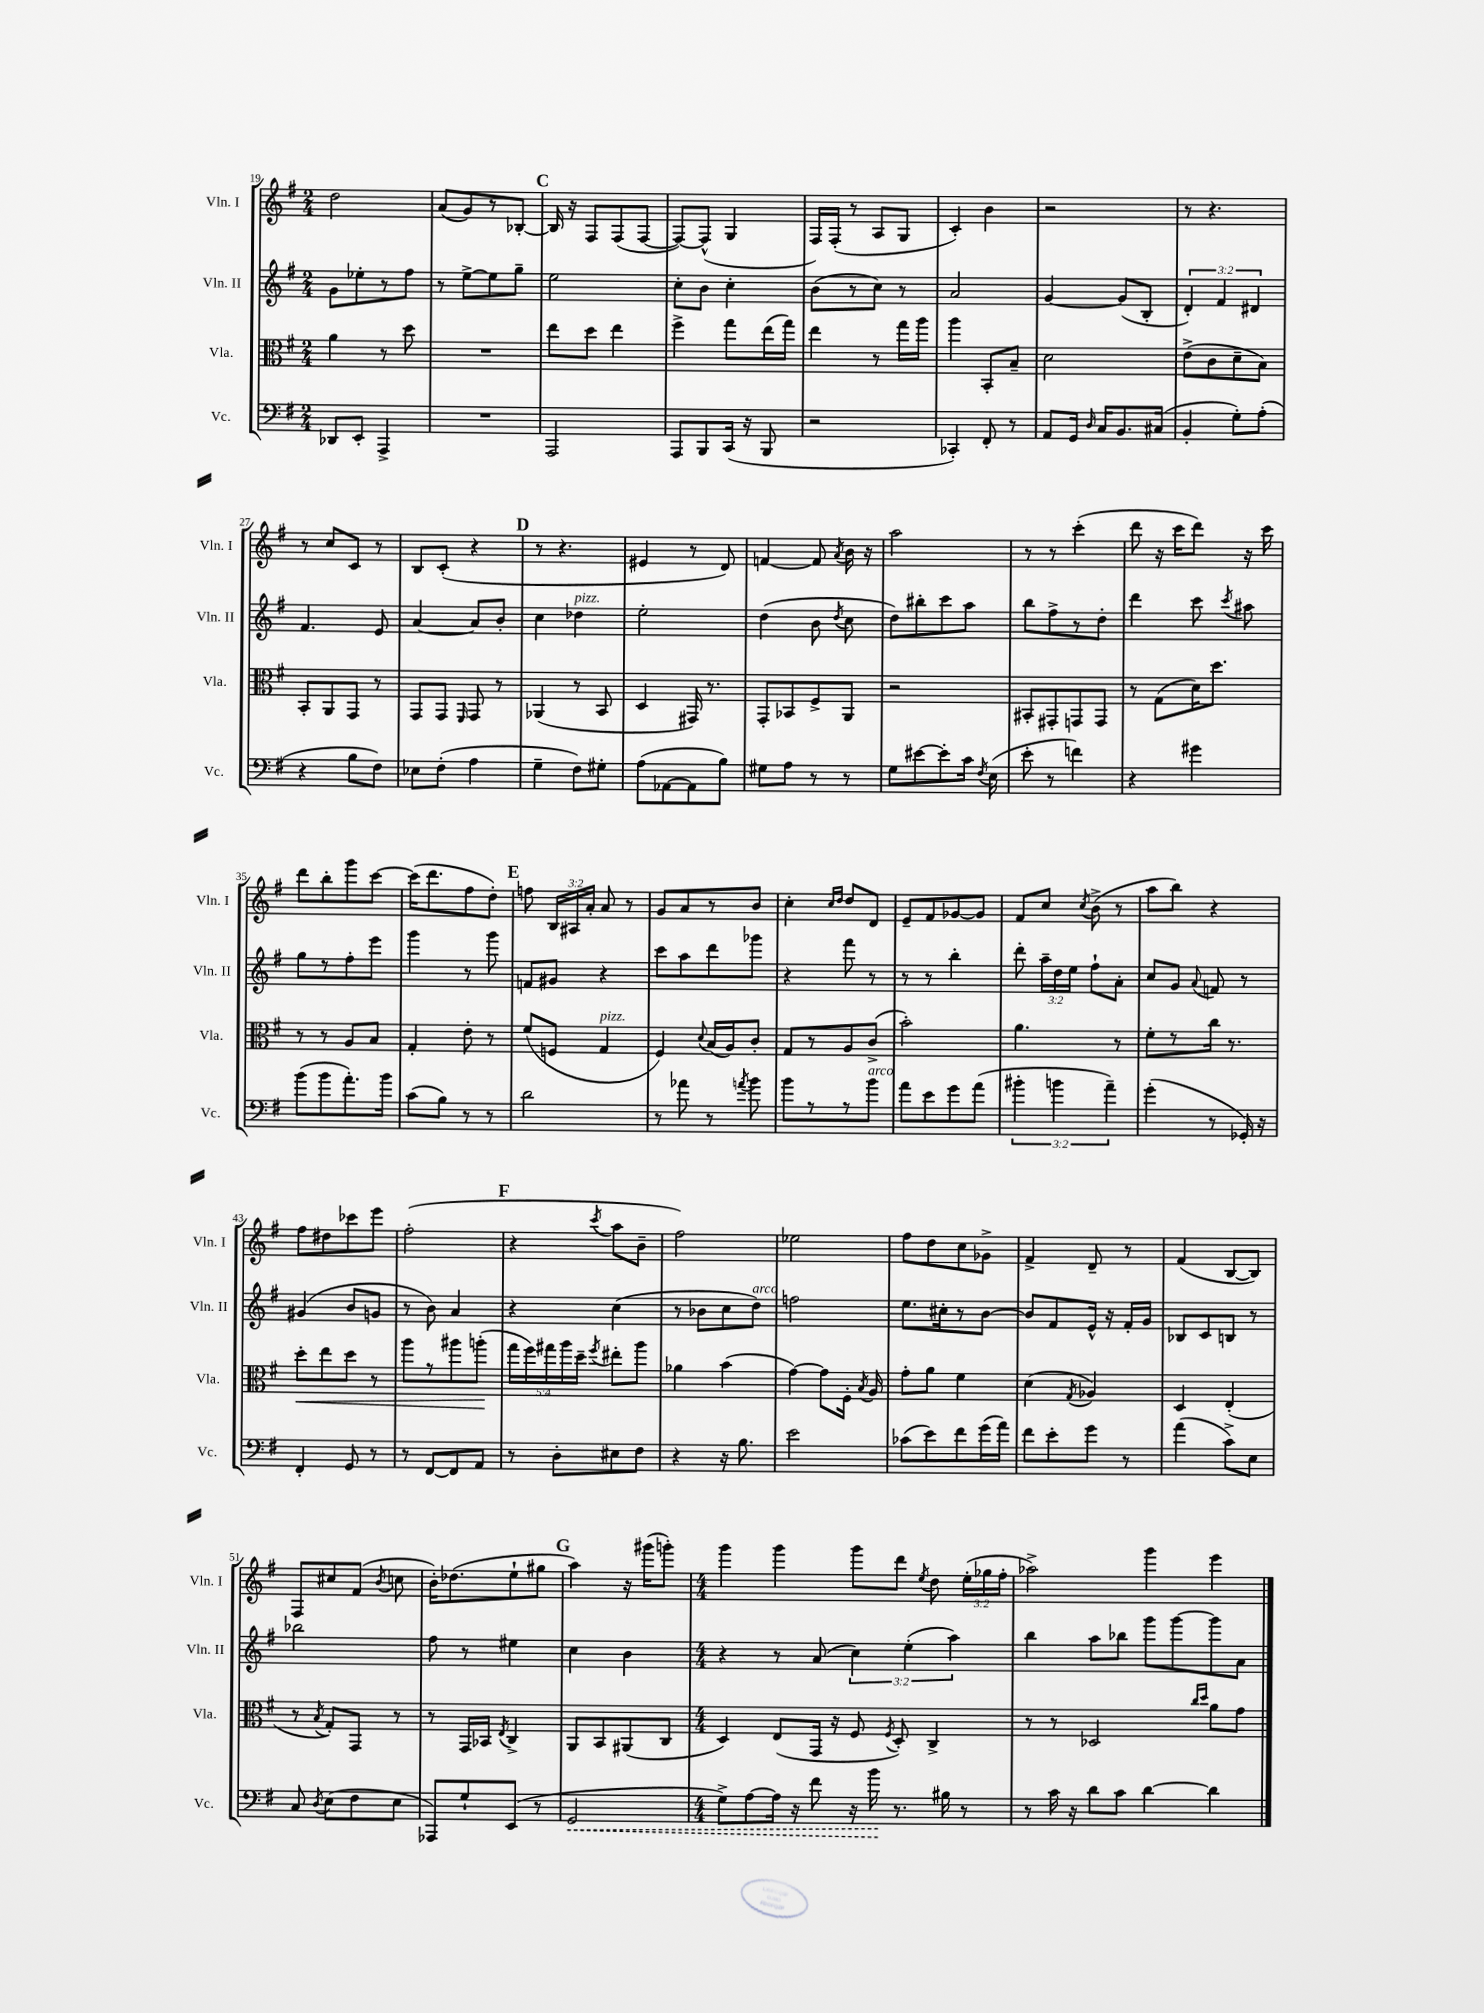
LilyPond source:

<<
\new StaffGroup <<
\new Staff = "s0" \with { instrumentName = "Vln. I" shortInstrumentName = "Vln. I" } {
    \clef treble \key g \major \numericTimeSignature \time 2/4 \override Staff.TupletNumber.text = #tuplet-number::calc-fraction-text
    \autoBeamOff d''2 |
    a'8[( g'8) r8 bes8]~-. |
    \mark \markup { \bold "C" } bes16 r16 fis8[ fis8( fis8]~ |
    fis8[~) fis8]-^( g4 |
    fis16[) fis16]-.( r8 a8[ g8] |
    c'4-.) b'4 |
    r2 |
    r8 r4. |
    r8 c''8[ c'8] r8 |
    b8[ c'8]-.( r4 |
    \mark \markup { \bold "D" } r8 r4. |
    eis'4 r8 d'8) |
    f'4~ f'8 \acciaccatura { a'8 } b'16 r16 |
    a''2 |
    r8 r8 c'''4-.( |
    d'''8 r16 c'''16[ d'''8]) r16 c'''16 |
    d'''8[ b''8-. g'''8 c'''8]~ |
    c'''16[( d'''8. fis''8 d''8]-.) |
    \mark \markup { \bold "E" } f''8 \tuplet 3/2 { b16[ ais16 a'16]-. } a'8 r8 |
    g'8[ a'8 r8 b'8] |
    c''4-. \grace { c''16[ d''16] } d''8[ d'8] |
    e'8[-- fis'8 ges'8~ ges'8] |
    fis'8[ c''8] \acciaccatura { c''8 } b'8->( r8 |
    a''8[ b''8]) r4 |
    fis''8[ dis''8 ces'''8 e'''8] |
    fis''2-.( |
    \mark \markup { \bold "F" } r4 \acciaccatura { c'''8 } a''8[ b'8]-- |
    fis''2) |
    ees''2 |
    fis''8[ d''8 c''8 ges'8]-> |
    fis'4-> d'8-- r8 |
    fis'4( b8[~ b8]) |
    fis8[ cis''8 fis'8]( \acciaccatura { b'8 } c''8 |
    b'16[-.) des''8.( e''8-! gis''8] |
    \mark \markup { \bold "G" } a''4) r16 gis'''16[( g'''8]-.) |
    \numericTimeSignature \time 4/4 g'''4 g'''4 g'''8[ d'''8] \acciaccatura { e''8 } d''8 \tuplet 3/2 { e''16[-.( ges''16 fis''16]-. } |
    aes''2->) g'''4 e'''4 \bar "|." |
}
\new Staff = "s1" \with { instrumentName = "Vln. II" shortInstrumentName = "Vln. II" } {
    \clef treble \key g \major \numericTimeSignature \time 2/4 \override Staff.TupletNumber.text = #tuplet-number::calc-fraction-text
    \autoBeamOff g'8[ ees''8-. r8 fis''8] |
    r8 e''8[~-> e''8 g''8]-- |
    \mark \markup { \bold "C" } e''2 |
    c''8[-. b'8] c''4-. |
    b'8[( r8 c''8]) r8 |
    a'2 |
    g'4~ g'8[( b8]-. |
    \tuplet 3/2 { d'4-.) fis'4 dis'4 } |
    fis'4. e'8 |
    a'4~ a'8[ b'8]-. |
    \mark \markup { \bold "D" } c''4 des''4^\markup { \italic "pizz." } |
    e''2-. |
    d''4( b'8 \acciaccatura { d''8 } c''8 |
    d''8[) bis''8-. c'''8 a''8] |
    b''8[ fis''8-> r8 d''8]-. |
    d'''4 c'''8 \acciaccatura { c'''8 } ais''8 |
    g''8[ r8 fis''8-. e'''8] |
    g'''4 r8 g'''8 |
    \mark \markup { \bold "E" } f'8[ gis'8] r4 |
    c'''8[ a''8 d'''8 ges'''8] |
    r4 fis'''8 r8 |
    r8 r8 b''4-. |
    d'''8-. \tuplet 3/2 { a''16[-- d''16 e''16] } fis''8[-! a'8]-. |
    c''8[ g'8] \appoggiatura { a'8 } f'8 r8 |
    gis'4( b'8[ g'8] |
    r8 b'8) a'4 |
    \mark \markup { \bold "F" } r4 c''4( |
    r8 bes'8[ c''8 d''8]^\markup { \italic "arco" }) |
    f''2 |
    e''8.[ cis''16-. r8 b'8]~ |
    b'8[ fis'8 e'16]-^ r16 fis'16[-. g'16] |
    bes8[ c'8 b8] r8 |
    bes''2 |
    fis''8 r8 eis''4 |
    \mark \markup { \bold "G" } c''4 b'4 |
    \numericTimeSignature \time 4/4 r4 r8 a'8( \tuplet 3/2 { c''4) e''4-.( a''4) } |
    b''4 a''8[ bes''8] g'''8[ g'''8~ g'''8 a'8] \bar "|." |
}
\new Staff = "s2" \with { instrumentName = "Vla." shortInstrumentName = "Vla." } {
    \clef alto \key g \major \numericTimeSignature \time 2/4 \override Staff.TupletNumber.text = #tuplet-number::calc-fraction-text
    \autoBeamOff a'4 r8 d''8 |
    R2 |
    \mark \markup { \bold "C" } e''8[ d''8] e''4 |
    fis''4-> g''8[ e''16( g''16]) |
    e''4 r8 g''16[ a''16] |
    a''4 b,8[-. b8]-- |
    d'2 |
    e'8[->( c'8 d'8-- b8]) |
    b,8[-. a,8 g,8] r8 |
    g,8[ g,8] \grace { fis,16 } g,8 r8 |
    \mark \markup { \bold "D" } aes,4( r8 b,8 |
    d4 gis,16) r8. |
    g,8[-. bes,8 fis8-> a,8] |
    r2 |
    bis,8[-. gis,8-. g,8 g,8] |
    r8 g8[( d'16) d''8.] |
    r8 r8 a8[ b8] |
    g4-. e'8-. r8 |
    \mark \markup { \bold "E" } fis'8[( f8] g4^\markup { \italic "pizz." } |
    fis4) \appoggiatura { d'8 } b16[( a16) c'8]-. |
    g8[ r8 a8 c'8]->( |
    b'2-.) |
    a'4. r8 |
    fis'8[-. r8 c''16] r8. |
    d''8[-.\< e''8 d''8] r8 |
    a''8[ r8 ais''8 a''8]-.\!( |
    \mark \markup { \bold "F" } \tuplet 5/4 { g''16[ fis''16) gis''16 a''16 d''16]-- } \acciaccatura { fis''8 } eis''8[-. a''8] |
    aes'4 b'4( |
    g'4~) g'8[ fis16]-. \acciaccatura { b8 } a16 |
    g'8[-. a'8] fis'4 |
    d'4( \acciaccatura { g8 } aes4) |
    d4 e4-.( |
    r8 \acciaccatura { b8 } g8[-.) g,8] r8 |
    r8 g,16[ bes,16] \acciaccatura { e8 } c4-> |
    \mark \markup { \bold "G" } a,8[ b,8 ais,8( c8] |
    \numericTimeSignature \time 4/4 d4) e8[( g,16] r16 fis8 \acciaccatura { fis8 } d8-.) c4-> |
    r8 r8 des2 \grace { c''16[ d''16] } a'8[ g'8] \bar "|." |
}
\new Staff = "s3" \with { instrumentName = "Vc." shortInstrumentName = "Vc." } {
    \clef bass \key g \major \numericTimeSignature \time 2/4 \override Staff.TupletNumber.text = #tuplet-number::calc-fraction-text
    \autoBeamOff des,8[ e,8]-. a,,4-> |
    R2 |
    \mark \markup { \bold "C" } a,,2 |
    a,,8[ b,,8 c,16]( r16 b,,8 |
    r2 |
    ces,4-.) fis,8-. r8 |
    a,8[ g,16] \grace { d16 } c16[ b,8. cis16]( |
    b,4-. g8[-.) a8]-.( |
    r4 b8[ fis8]) |
    ees8[ fis8]-.( a4 |
    \mark \markup { \bold "D" } g4-- fis8[) gis8]-. |
    a8[( aes,8~ aes,8 b8]) |
    gis8[ a8] r8 r8 |
    g8[ eis'8~ eis'8-. c'16] \acciaccatura { fis8 } e16( |
    e'8-. r8 f'4) |
    r4 gis'4 |
    b'8[( b'8 a'8.-.) b'16] |
    c'8[( b8]) r8 r8 |
    \mark \markup { \bold "E" } d'2 |
    r8 aes'8 r8 \acciaccatura { a'8 } b'8 |
    b'8[ r8 r8 b'8]^\markup { \italic "arco" } |
    a'8[ e'8 g'8 a'8]( |
    \tuplet 3/2 { bis'4-. b'4 a'4--) } |
    g'4-.( r8 ges,16-.) r16 |
    fis,4-. g,8 r8 |
    r8 fis,8[~ fis,8 a,8] |
    \mark \markup { \bold "F" } r8 d8[-. eis8 fis8] |
    r4 r16 b8. |
    e'2 |
    ces'8[( e'8) fis'8 g'16( a'16]) |
    fis'8[ e'8-. g'8] r8 |
    a'4( c'8[->) e8] |
    c8 \acciaccatura { d8 } e8[( fis8 e8] |
    aes,,8[) g8-! e,8]( r8 |
    \mark \markup { \bold "G" } \once \override Hairpin.style = #'dashed-line g,2\< |
    \numericTimeSignature \time 4/4 g8[->) a8~ a16] r16 fis'8 r16 b'16\! r8. bis16 r8 |
    r8 c'16 r16 d'8[ c'8] d'4~ d'4 \bar "|." |
}
>>
>>
\layout { \context { \Score currentBarNumber = #19 } }
